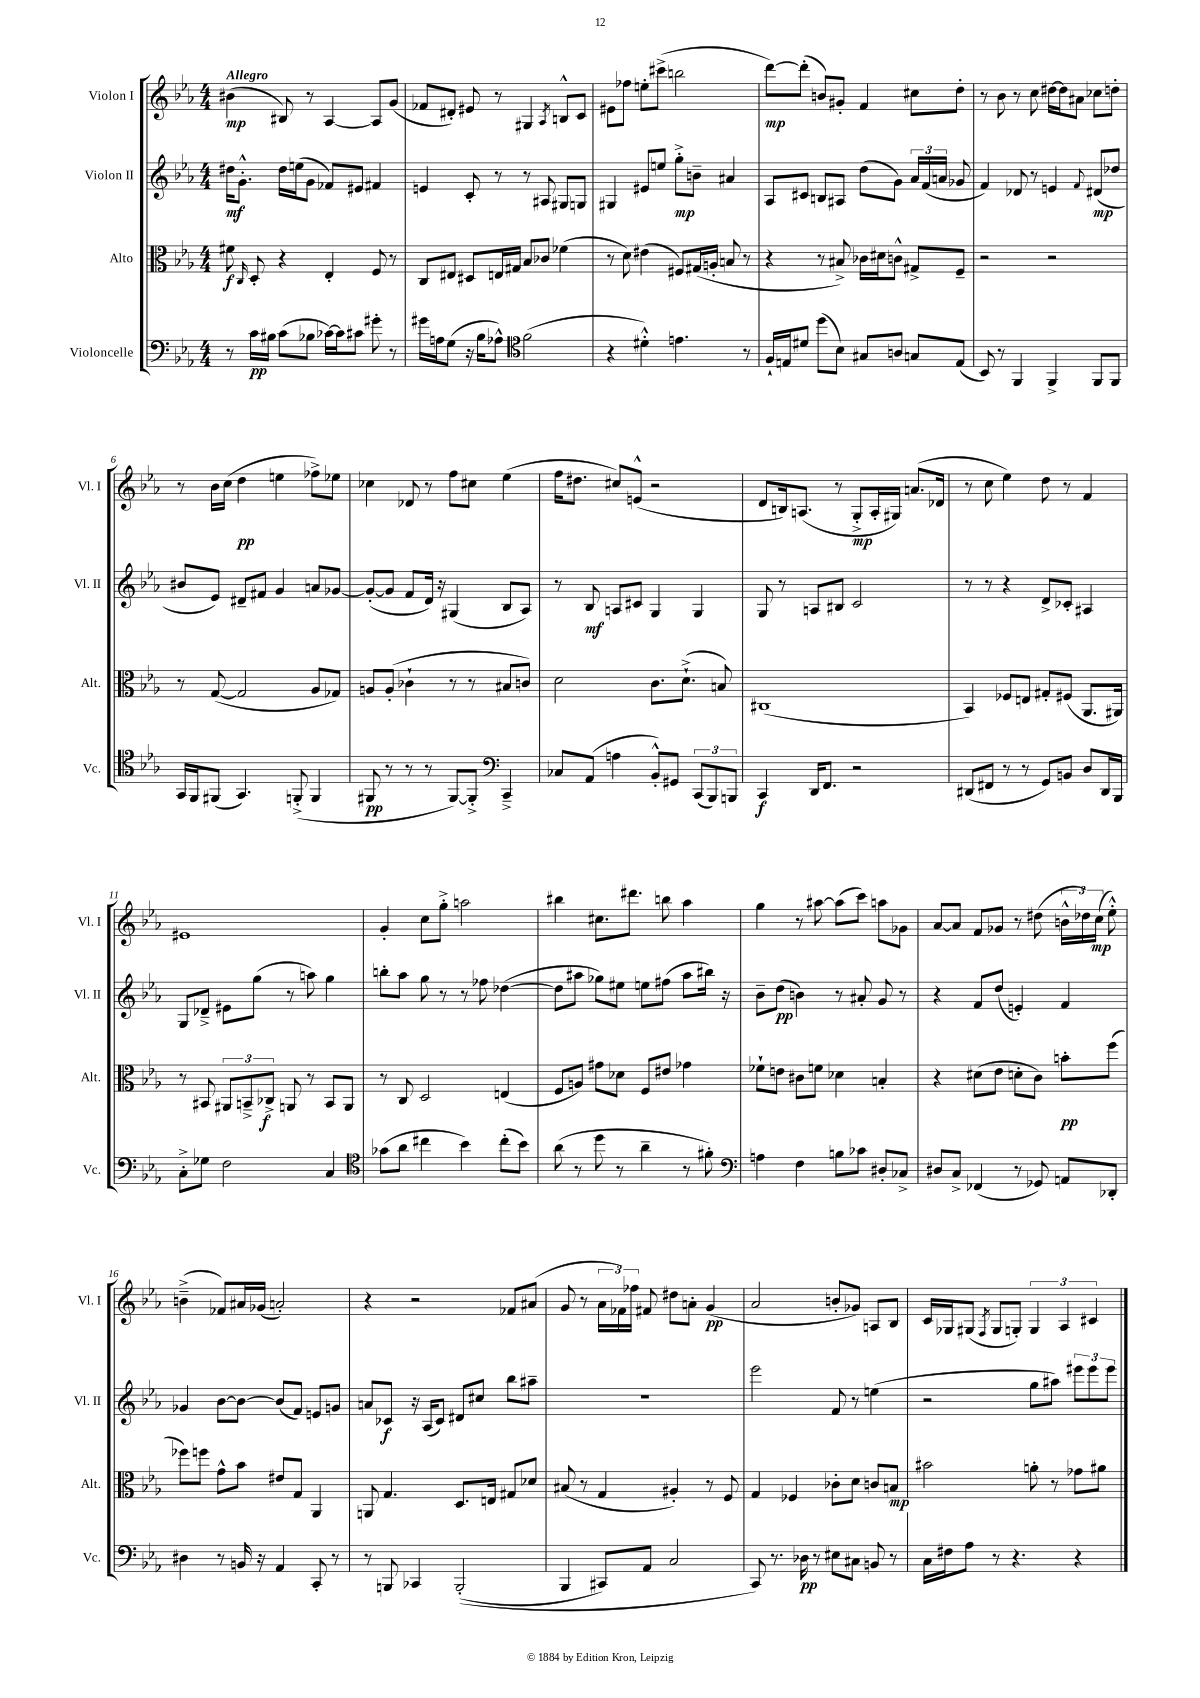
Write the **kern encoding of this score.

**kern	**kern	**kern	**kern
*staff4	*staff3	*staff2	*staff1
*clefF4	*clefC3	*clefG2	*clefG2
*k[b-e-a-]	*k[b-e-a-]	*k[b-e-a-]	*k[b-e-a-]
*M4/4	*M4/4	*M4/4	*M4/4
8r	8f#	16dd#	(4b#
.	.	8.g'^^	.
.	16qqC	.	.
16c	8D'	.	.
16B#	.	.	.
(8c	4r	16dd#	8B#)
.	.	(16ee	.
8B-	.	8g	8r
[16c-)	4E-'	8f-)	[4A-
16c-]	.	.	.
8c#	.	8e#	.
8g#'	8F	4f#	8A-]
8r	8r	.	(8g
=	=	=	=
16g#	8C	4e	8f-
16A	.	.	.
(8G	8E#	.	8d#')
16r	8D#	8c'	8e#
16B-	.	.	.
8A-^^)	16E	8r	8r
.	16G#	.	.
*clefC4	*	*	*
(2f	8B-	8r	4G#
.	8c-	8A#	.
.	.	.	8qA-
.	(4f-	8G#	8B^^
.	.	8G	8c
=	=	=	=
4r	8r	4G#	8e#
.	8d)	.	8ff-
4d#'^^)	(4e#	8e#	8ee'
.	.	8ee	(8ccc#^
4.e	8F#)	8gg'^	2bb
.	(16G#	8b~	.
.	16A'	.	.
.	8B	4a#	.
8r	8r	.	.
=	=	=	=
16F`	4r	8A-	[8ddd)
16E	.	.	.
8d#	.	8c#	(8ddd']
(8dd	8r	8B	8b)
8B-)	8B#^)	8A#	8g#'
8G#	16c-	(8dd	4f
.	16d#	.	.
8A	8c^^	8g)	.
8G	8G#^	24a-	8cc#
.	.	(24f	.
.	.	24a	.
(8E	8F~	8g-	8dd'
=	=	=	=
8BB-)	2r	4f)	8r
8r	.	.	8b-
4FF	.	8d-	8r
.	.	8r	8cc
4FF^	2r	4e	[16dd#
.	.	.	16dd#]
.	.	.	8a#
.	.	8qqf	.
8FF	.	(8d#	8cc-
8FF	.	8dd-	8dd'
=	=	=	=
16GG	8r	8b#	8r
16FF	.	.	.
(8FF#	([8G	8e-)	16b-
.	.	.	(16cc
4.GG)	2G]	8d#~	4dd
.	.	8f#	.
.	.	4g	4ee
(8FF'^	.	.	.
4FF	8A-	8a	8ff-^)
.	8G-)	[8g-	8ee-
=	=	=	=
8FF#	8A	(8g-'_	4cc-
8r	(8A'	8g-]	.
8r	4c-`	8f	8d-
8r	.	16d)	8r
.	.	16r	.
[8FF#)	8r	(4G#	8ff
8FF#'^]	8r	.	8cc#
*clefF4	*	*	*
4CC~^	8B#	8B-	(4ee-
.	8c)	8A-)	.
=	=	=	=
8C-	2d	8r	16ff
.	.	.	8.dd#
(8AA-	.	8B-	.
4A	.	8A	8cc#)
.	.	8c#	(8e^^
8BB-'^^)	8.c	4G	2r
8GG#	.	.	.
.	(8.d`^	.	.
(12CC	.	4G	.
12BBB-)	.	.	.
.	8B)	.	.
12BBB	.	.	.
=	=	=	=
4CC	(1C#	8G	8d
.	.	8r	16B)
.	.	.	(8.A
16DD	.	8A	.
8.FF	.	.	.
.	.	8B#	8r
2r	.	2c	8G'^
.	.	.	16A'
.	.	.	16G#)
.	.	.	(8.a
.	.	.	16d-
=	=	=	=
(8DD#	4BB-)	8r	8r
8FF#	.	8r	8cc
8r	8F-	4r	4ee-)
8r	8E	.	.
8GG)	8G#'	8d^	8dd
8BB	(8F#	8c-'	8r
8D	8.AA-	4A#	4f
16DD#	.	.	.
16BBB-	16AA#)	.	.
=	=	=	=
8C'^	8r	8G	1e#
8G-	8BB#	8d-~^	.
2F	12AA#	8e#	.
.	12BB~^	.	.
.	.	(8gg	.
.	12C-^	.	.
.	8AA	8r	.
.	8r	8aa)	.
4C	8BB	4gg	.
.	8AA	.	.
=	=	=	=
*clefC4	*	*	*
(8g-	8r	8bb'	4g'
8a-	8C	8aa-	.
4cc#	2D	8gg	8cc
.	.	8r	8gg'^
4b-)	.	8r	2aa
.	.	8ff-	.
(8cc#'	(4E	([4dd-	.
8b-)	.	.	.
=	=	=	=
(8a-	8F	8dd-]	4bb#
8r	8A)	8aa#	.
8dd	8g#	8gg-)	8.cc#
8r	8d-	8ee#	.
.	.	.	8.ddd#
4a-~	8F	8ee	.
.	8e#	(8ff#	8bb
8r	4g-	8aa#	4aa-
8f#')	.	16bb#)	.
.	.	16r	.
=	=	=	=
*clefF4	*	*	*
4A	8f-`	8b-~	4gg
.	8e	(8dd	.
4F	8c#	4b)	8r
.	8f	.	[8aa#
8B	4d-	8r	(8aa#]
8c-	.	8a#'	8ccc)
8D#'	4B'	8g	8aa
8C-^	.	8r	8g-
=	=	=	=
8D#	4r	4r	[8a-
8C^	.	.	8a-]
(4FF-	(8d#	8f	8f
.	8e-	(8dd	8g-
8r	8d'	4e')	8r
8GG-)	8c)	.	(8dd#
8AA	8b'	4f	24b^^
.	.	.	24dd-)
.	.	.	(24cc
8DD-'	(8ff	.	8ee-'^^)
=	=	=	=
4D#	8ff-)	4g-	(4b~^
.	8ff	.	.
8r	8g^^	[8b-	8f-)
16BB	8b-	8b-_	16a#
16r	.	.	(16g-
4AA-	8e#	(8b-]	2a')
.	8G	8f)	.
8CC'	4AA-	8e	.
8r	.	8g	.
=	=	=	=
8r	8AA	8a	4r
8BBB	4.G	8c-	.
4CC-	.	16r	2r
.	.	(16A-	.
.	.	8c-)	.
&((2BBB'	8.D	8d#	.
.	.	8cc#	.
.	16E	.	.
.	8G#	8bb-	8f-
.	8d-	8aa#~	(8a#
=	=	=	=
4BBB-	(8B#	1r	8g
.	8r	.	8r
8CC#)	4G	.	24a-
.	.	.	24f-)
.	.	.	24ff-
8AA-	.	.	8f#
2C	4A#')	.	8dd#
.	.	.	8a'
.	8r	.	(4g
.	8F	.	.
=	=	=	=
8CC&)	4G	2eee-	2a-
8.r	.	.	.
.	4F-	.	.
16D-	.	.	.
8r	.	.	.
8E#	8c-'	8f	8b'
8C#	8d	8r	8g-)
8BB	8c	(4ee	8A
8r	8B	.	8B-
=	=	=	=
16C	2b#	2r	16c
16F#	.	.	16G-
8A-	.	.	(8G#
.	.	.	8qF
8r	.	.	8G#
4.r	.	.	8G')
.	8a'	8gg	6G
.	8r	8aa#)	.
.	.	.	6A-
4r	8g-	12eee#	.
.	.	12eee#	6c#
.	8a#	.	.
.	.	12eee#	.
==	==	==	==
*-	*-	*-	*-
